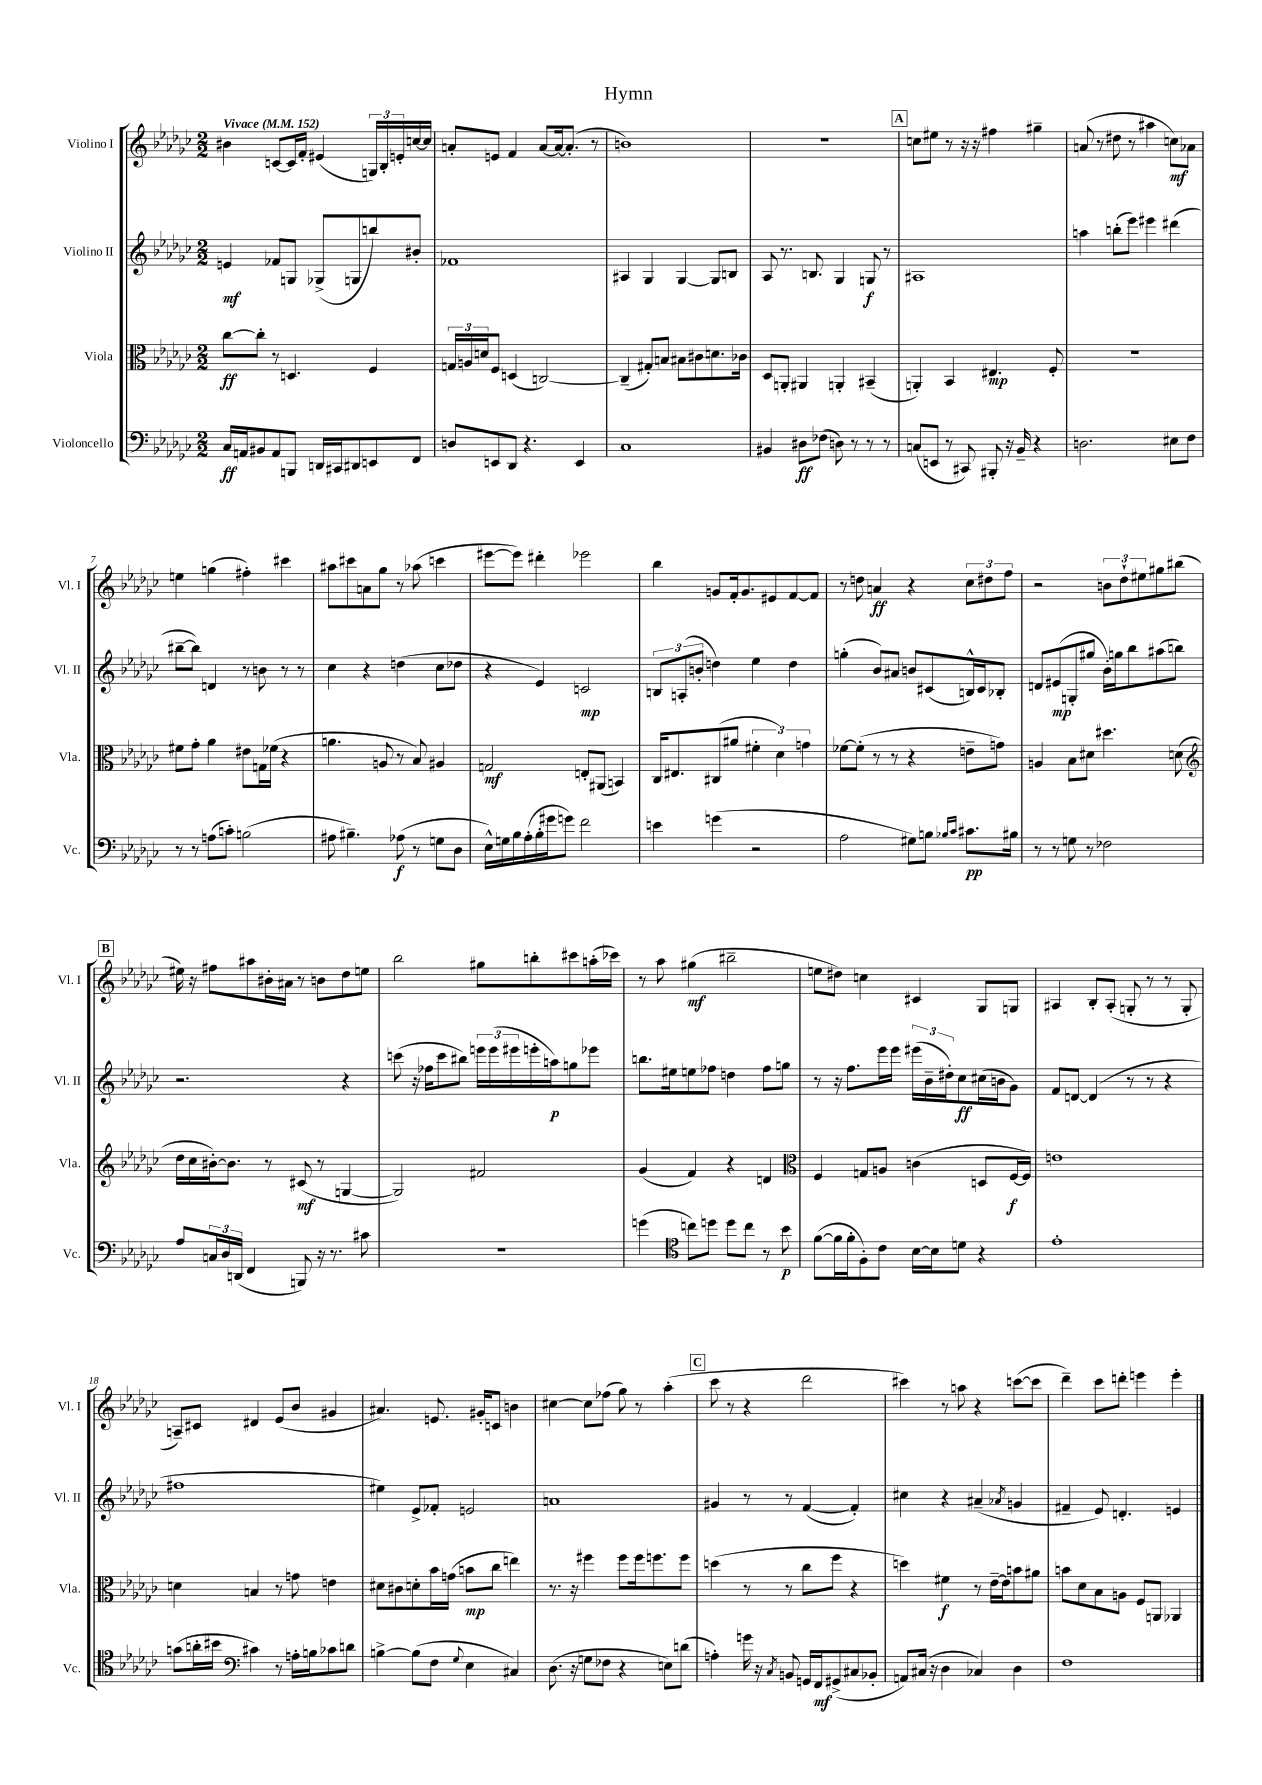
\header { title = "Hymn" }
<<
\new StaffGroup <<
\new Staff = "s0" \with { instrumentName = "Violino I" shortInstrumentName = "Vl. I" } {
    \clef treble \key ges \major \numericTimeSignature \time 2/2 \tempo "Vivace" 4 = 152
    bis'4 c'8~ c'16 f'16-. eis'4( \tuplet 3/2 { g16) bes16-. e'16-. } c''16~ c''16 |
    a'8-. e'8 f'4 a'8~ a'16~ a'8.-.( r8 |
    b'1) |
    R1 |
    \mark \markup { \box "A" } c''8 eis''8 r8 r16 r16 fis''4 gis''4-- |
    a'8( r8 dis''8 r8 ais''4 c''8\mf) aes'8 |
    e''4 g''4( fis''4-.) cis'''4 |
    ais''8 cis'''8 a'8 ges''8 r8 aes''8( c'''4 |
    eis'''8~ eis'''8) dis'''4-. ees'''2 |
    bes''4 g'8 f'16-. g'8. eis'8 f'8~ f'8 |
    r8 d''8 a'4\ff r4 \tuplet 3/2 { ces''8 dis''8 f''8 } |
    r2 \tuplet 3/2 { b'8 des''8-! eis''8 } gis''8 bis''8( |
    \mark \markup { \box "B" } eis''16) r16 fis''8 ais''8 bis'16-. ais'16 r8 b'8 des''8 e''8 |
    bes''2 gis''8 b''8-. cis'''8 a''16-.( ces'''16) |
    r8 aes''8 gis''4\mf( bis''2-- |
    e''8 dis''8) c''4 cis'4 ges8 g8 |
    ais4 bes8-. ais8-.( g8-. r8 r8 g8-. |
    a8--) cis'8 dis'4 ees'8( bes'8 gis'4 |
    ais'4.) e'8. gis'16-. c'8 b'4 |
    cis''4~ cis''8 fes''8( ges''8) r8 aes''4-.( |
    \mark \markup { \box "C" } ces'''8 r8 r4 des'''2 |
    cis'''4) r8 a''8 r4 c'''8~( c'''8 |
    des'''4--) ces'''8 d'''8-. e'''4 e'''4-. \bar "|." |
}
\new Staff = "s1" \with { instrumentName = "Violino II" shortInstrumentName = "Vl. II" } {
    \clef treble \key ges \major \numericTimeSignature \time 2/2
    e'4\mf fes'8 g8 ges8->( g8 b''8) bis'8-. |
    fes'1 |
    ais4 ges4 ges4~ ges8 b8 |
    aes8 r8. b8. ges4 g8\f r8 |
    \mark \markup { \box "A" } ais1 |
    a''4 b''8-.( ees'''8) eis'''4 dis'''4( |
    bis''8~-- bis''8) d'4 r8 b'8 r8 r8 |
    ces''4 r4 d''4( ces''8 des''8 |
    r4 ees'4) c'2\mp |
    \tuplet 3/2 { b8 a8-.( b'8-. } d''4) ees''4 d''4 |
    g''4-.( bes'8) ais'8 b'8 cis'8( b16-^) cis'16 bes8-. |
    d'8 eis'8\mp( g8-. gis''8 bes'16-.) g''16 bes''8 ais''8( b''8) |
    \mark \markup { \box "B" } r2. r4 |
    c'''8( r16 fes''16 c'''8 bis''8) \tuplet 3/2 { e'''16 e'''16( eis'''16 } e'''16-. a''16\p) g''8 ees'''8 |
    b''8. eis''16 e''8 fes''8 d''4 fes''8 g''8 |
    r8 r16 f''8. ees'''16 ees'''16 \tuplet 3/2 { eis'''16( bes'16-- dis''16-.) } ces''8\ff cis''16( b'16 ges'8) |
    f'8 d'8~ d'4( r8 r8 r4 |
    fis''1 |
    eis''4) ees'8-> fes'8-. e'2 |
    a'1 |
    \mark \markup { \box "C" } gis'4 r8 r8 f'4~( f'4-.) |
    cis''4 r4 ais'4--( \acciaccatura { aes'8 } g'4 |
    fis'4-- ees'8) d'4.-. e'4 \bar "|." |
}
\new Staff = "s2" \with { instrumentName = "Viola" shortInstrumentName = "Vla." } {
    \clef alto \key ges \major \numericTimeSignature \time 2/2
    ces''8~\ff ces''8-. r8 d4. f4 |
    \tuplet 3/2 { g16 a16 d'16 } f8 d4( c2~) |
    c4--( gis8-.) b8 bis8 cis'8 d'8. ces'16 |
    des8 a,8-. ais,4 a,4-. bis,4--( |
    \mark \markup { \box "A" } a,4-.) bes,4 eis4.\mp f8-. |
    r1 |
    fis'8 ges'8-. aes'4 eis'8 g16 fes'16( r4 |
    a'4. a8 r8 bes8) ais4 |
    g2\mf e8-. ais,8( b,4) |
    ces16 eis8. cis8( ais'8 \tuplet 3/2 { fis'4-. des'4) g'4 } |
    fes'8~ fes'8-.( r8 r8 r4 e'8-- g'8) |
    a4 bes8 dis'8 dis''4. d'8( |
    \mark \markup { \box "B" } \clef treble des''16 ces''16 bis'16~-.) bis'8. r8 cis'8\mf( r8 g4~ |
    g2) fis'2 |
    ges'4( f'4) r4 d'4 |
    \clef alto f4 g8 a8 c'4( d8 f16~\f f16) |
    e'1 |
    d'4 b4 r8 g'8 e'4 |
    dis'8 cis'8 d'8-. bes'16 g'16( b'8\mp ces''8 e''4) |
    r8. r16 fis''4 fis''8 fis''16 f''8. f''8 |
    \mark \markup { \box "C" } d''4( r8 r8 ces''8 f''8 r4 |
    d''4) fis'4\f r8 ees'16~-- ees'16 b'8 ais'8 |
    b'8 des'8 bes8 a8 f8 a,8 aes,4 \bar "|." |
}
\new Staff = "s3" \with { instrumentName = "Violoncello" shortInstrumentName = "Vc." } {
    \clef bass \key ges \major \numericTimeSignature \time 2/2
    ces16\ff a,16 bis,8 a,8 b,,8 d,16 cis,16 dis,8 e,8 f,8 |
    d8 e,8 des,8 r4. e,4 |
    ces1 |
    bis,4 dis8\ff fes8( d8) r8 r8 r8 |
    \mark \markup { \box "A" } c8( e,8 r8 cis,8) bis,,8-. r16 bes,16-- r4 |
    d2. eis8 f8 |
    r8 r8 a8( c'8-.) b2( |
    ais8 bis4.--) aes8\f( r8 g8 des8 |
    ees16-^) g16 bes16 aes16-.( bes16-. gis'16 g'8) f'2 |
    e'4 g'4( r2 |
    aes2 gis8) b8 \grace { bes16 ces'16 } cis'8.\pp bis16 |
    r8 r8 g8 r8 fes2 |
    \mark \markup { \box "B" } aes8 \tuplet 3/2 { c16 des16 d,16( } f,4 b,,8) r16 r8. cis'8 |
    r1 |
    g'4( \clef tenor c''8) d''8 d''8 c''8 r8 bes'8\p |
    f'8~( f'16 f'16-. f8-.) ces'8 bes16~ bes16 d'8 r4 |
    ees'1-. |
    g'8( a'16-. bis'16 \clef bass cis'4) r8 a16-. b16 ces'8 d'8 |
    b4~-> b8( f8 \appoggiatura { ges8 } ees4 cis4) |
    des8.( r16 g8 fes8 r4 e8) d'8( |
    \mark \markup { \box "C" } a4-.) g'16 r16 \acciaccatura { ces8 } b,8 g,16 f,16\mf gis,8->( cis8 bes,8-. |
    a,8) cis16( r16 des4 ces4) des4 |
    f1 \bar "|." |
}
>>
>>
